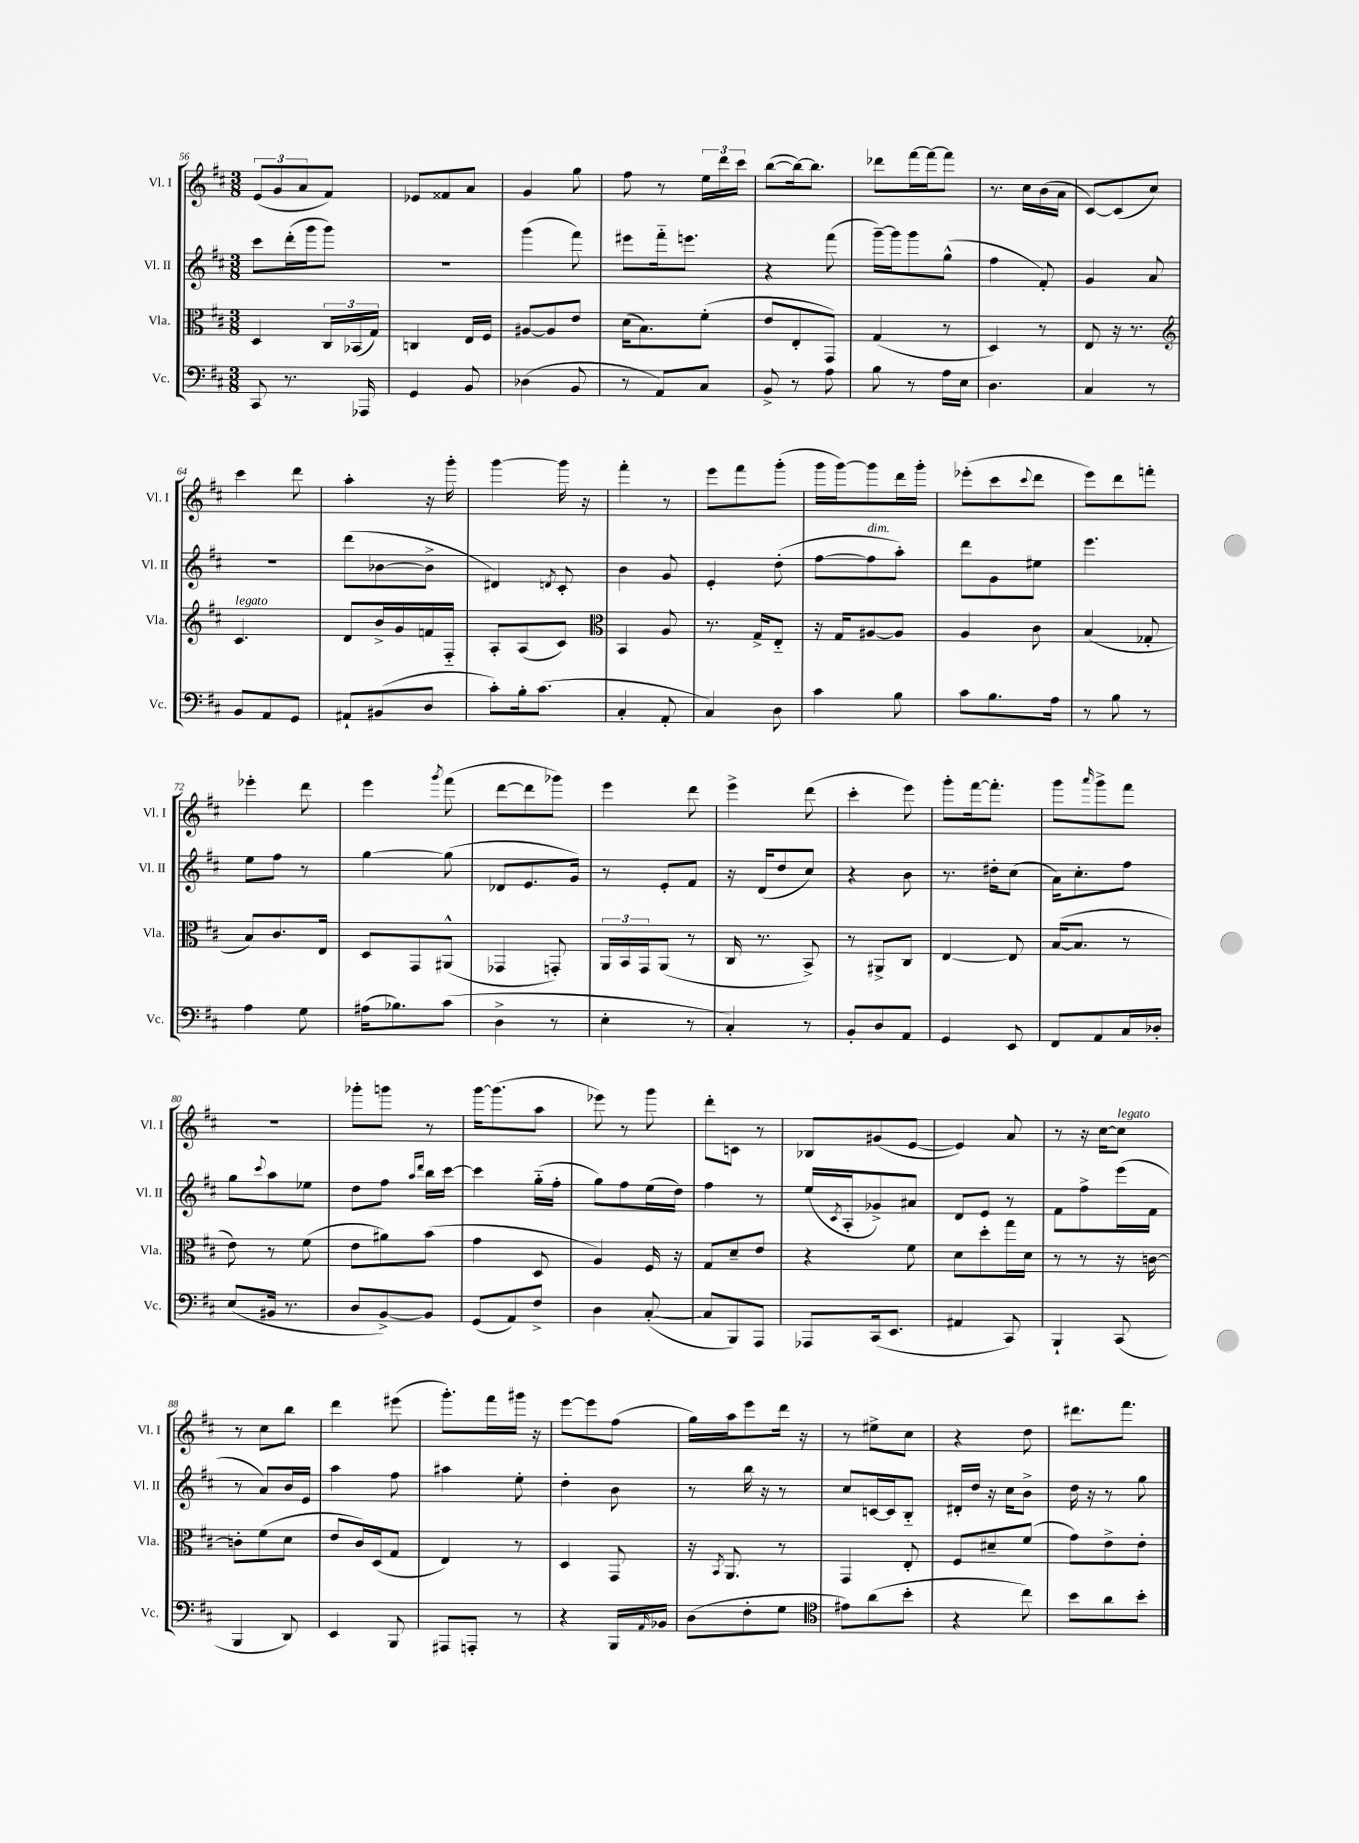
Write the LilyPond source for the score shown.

<<
\new StaffGroup <<
\new Staff = "s0" \with { instrumentName = "Vl. I" shortInstrumentName = "Vl. I" } {
    \clef treble \key d \major \numericTimeSignature \time 3/8
    \tuplet 3/2 { e'8( g'8 a'8 } fis'8) |
    ees'8 fisis'8 a'8 |
    g'4 g''8 |
    fis''8 r8 \tuplet 3/2 { e''16 d'''16 cis'''16 } |
    b''8~( b''16~) b''8. |
    des'''8 fis'''16~ fis'''16~ fis'''8 |
    r8. cis''16 b'16( a'16 |
    cis'8~) cis'8( cis''8) |
    cis'''4 d'''8 |
    a''4-. r16 g'''16-. |
    g'''4~ g'''16 r16 |
    fis'''4-. r8 |
    e'''8 fis'''8 g'''8-.( |
    g'''16 g'''16~) g'''8 d'''16 g'''16-. |
    ees'''8-.( cis'''8 \appoggiatura { cis'''8 } d'''8 |
    e'''8) d'''8 f'''8-. |
    ees'''4-. d'''8 |
    e'''4 \acciaccatura { g'''8 } fis'''8( |
    d'''8~ d'''8 ges'''8) |
    e'''4 d'''8 |
    e'''4-> d'''8( |
    cis'''4-. e'''8) |
    g'''8-. fis'''16~ fis'''8.-. |
    g'''8 \grace { a'''16 } g'''8-> fis'''8 |
    R4. |
    ges'''8-. g'''8 r8 |
    g'''16~ g'''8.( a''8 |
    ees'''8) r8 g'''8 |
    d'''8-. c'8 r8 |
    bes8 gis'8( e'8~ |
    e'4) a'8 |
    r8 r16 cis''16~ cis''8^\markup { \italic "legato" } |
    r8 cis''8 b''8 |
    d'''4 eis'''8( |
    g'''8.-.) fis'''16 gis'''16 r16 |
    e'''8~ e'''8 fis''8( |
    g''16) a''16 e'''8 d'''16 r16 |
    r8 eis''8-> cis''8 |
    r4 d''8 |
    dis'''8. fis'''8. \bar "|." |
}
\new Staff = "s1" \with { instrumentName = "Vl. II" shortInstrumentName = "Vl. II" } {
    \clef treble \key d \major \numericTimeSignature \time 3/8
    cis'''8 d'''16-.( g'''16 g'''8) |
    R4. |
    g'''4( fis'''8) |
    eis'''8 fis'''16-_ e'''8. |
    r4 fis'''8( |
    g'''16~--) g'''16 g'''8 g''8-^( |
    fis''4 fis'8-.) |
    g'4 a'8 |
    R4. |
    d'''8( bes'8~ bes'8-> |
    dis'4) \acciaccatura { d'8 } cis'8-. |
    b'4 g'8 |
    e'4-. d''8-.( |
    fis''8~ fis''8^\markup { \italic "dim." } a''8-.) |
    d'''8 g'8 eis''8 |
    e'''4. |
    e''8 fis''8 r8 |
    g''4~ g''8( |
    des'8 e'8. g'16) |
    r8 e'8-. fis'8 |
    r16 d'16( d''8 cis''8) |
    r4 b'8 |
    r8. dis''16-. cis''8( |
    a'16) cis''8.-. fis''8 |
    g''8 \appoggiatura { cis'''8 } a''8 ees''8 |
    d''8 fis''8 \grace { a''16 d'''16 } b''16 cis'''16~ |
    cis'''4 g''16-_( fis''16-. |
    g''8) fis''8 e''16( d''16) |
    fis''4 r8 |
    e''16( \acciaccatura { cis'8 } a16-. ges'8->) ais'8 |
    d'8 e'8 r8 |
    fis'8 fis''8-> e'''16( fis'16 |
    r8 a'8) b'16 e'16 |
    a''4 fis''8 |
    ais''4 e''8-. |
    d''4-. b'8 |
    r8 b''16 r16 r8 |
    cis''8 c'16~ c'16 b8-_ |
    dis'16-. d''16 r16 cis''16 b'8-> |
    d''16 r16 r8 g''8 \bar "|." |
}
\new Staff = "s2" \with { instrumentName = "Vla." shortInstrumentName = "Vla." } {
    \clef alto \key d \major \numericTimeSignature \time 3/8
    d4 \tuplet 3/2 { cis16 bes,16( g16) } |
    c4 e16 fis16 |
    ais8~ ais8 e'8 |
    d'16( b8.) fis'8-.( |
    e'8 e8-. g,8) |
    g4( r8 |
    d4) r8 |
    e8 r16 r8. |
    \clef treble cis'4.^\markup { \italic "legato" } |
    d'8 b'16-> g'16 f'16 fis16-_ |
    a8-. a8( cis'8) |
    \clef alto b,4 a8 |
    r8. g16-> e8-_ |
    r16 g16 ais8~ ais8 |
    a4 cis'8 |
    b4( ges8-. |
    b8) cis'8. e16 |
    d8 g,8 ais,8-^( |
    ges,4 g,8-.) |
    \tuplet 3/2 { a,16 b,16 g,16 } a,8( r8 |
    cis16 r8. b,8->) |
    r8 ais,8-> cis8 |
    e4~ e8 |
    b16~( b8. r8 |
    e'8) r8 fis'8( |
    e'8 ais'8) b'8( |
    g'4 d8 |
    a4) fis16 r16 |
    g8 d'8-- e'8 |
    r4 fis'8 |
    d'8 d''8-. g''16 d'16 |
    r8 r8 r16 c'16~ |
    c'8-. fis'8( d'8 |
    e'8 cis'16) d16( g8 |
    e4) r8 |
    d4 g,8 |
    r16 \acciaccatura { b,8 } a,8. r8 |
    g,4 e8-. |
    fis8 dis'8-- fis'8( |
    g'8) e'8-> e'8-. \bar "|." |
}
\new Staff = "s3" \with { instrumentName = "Vc." shortInstrumentName = "Vc." } {
    \clef bass \key d \major \numericTimeSignature \time 3/8
    cis,8 r8. aes,,16 |
    g,4 b,8 |
    des4( b,8 |
    r8 a,8) cis8 |
    b,8-> r8 a8 |
    b8 r8 a16 e16 |
    d4. |
    cis4 r8 |
    b,8 a,8 g,8 |
    ais,8-! bis,8( d8 |
    cis'8-.) b16-. cis'8.( |
    cis4-. a,8-. |
    cis4) d8 |
    cis'4 b8 |
    cis'8 b8. a16 |
    r8 b8 r8 |
    a4 g8 |
    ais16( bes8.) cis'8( |
    d4-> r8 |
    e4-. r8 |
    cis4-.) r8 |
    b,8-. d8 a,8 |
    g,4 e,8 |
    fis,8 a,8 cis16 des16-. |
    e8( bis,16 r8. |
    d8 b,8~->) b,8 |
    g,8( a,8) fis8-> |
    d4 cis8~-.( |
    cis8 b,,8) a,,8 |
    aes,,8 cis,16( e,8. |
    ais,4 cis,8) |
    b,,4-! cis,8( |
    b,,4 d,8) |
    e,4 b,,8 |
    ais,,8 a,,8-. r8 |
    r4 b,,16 \grace { a,16 } bes,16 |
    d8( fis8-. g8 |
    \clef tenor eis'8) a'8( b'8-. |
    r4 cis''8) |
    b'8 a'8 b'8-. \bar "|." |
}
>>
>>
\layout { \context { \Score currentBarNumber = #56 } }
